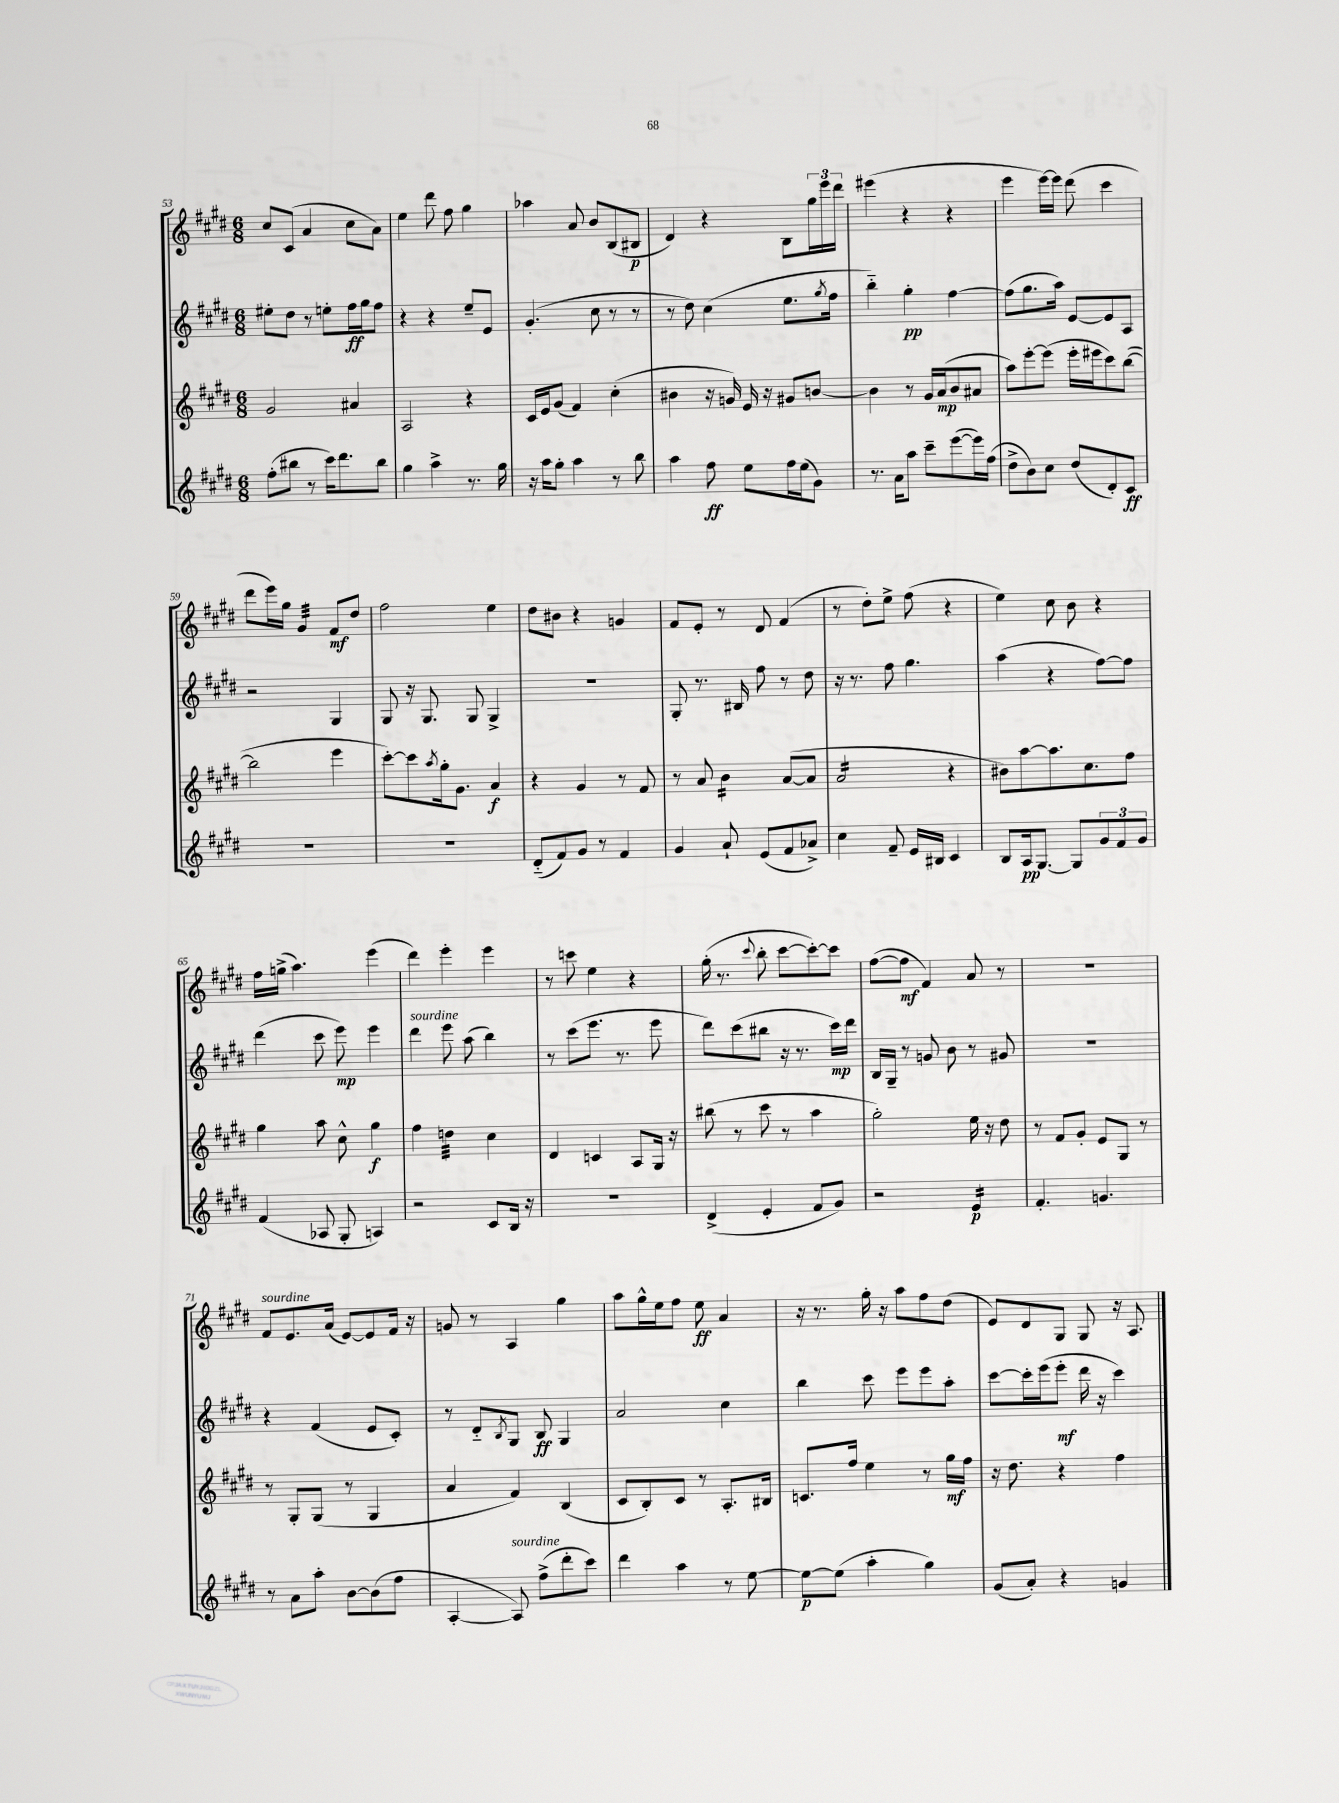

**kern	**dynam	**kern	**dynam	**kern	**dynam	**kern	**dynam
*part4	*part4	*part3	*part3	*part2	*part2	*part1	*part1
*staff4	*staff4	*staff3	*staff3	*staff2	*staff2	*staff1	*staff1
*clefG2	*	*clefG2	*	*clefG2	*	*clefG2	*
*k[f#c#g#d#]	*	*k[f#c#g#d#]	*	*k[f#c#g#d#]	*	*k[f#c#g#d#]	*
*M6/8	*	*M6/8	*	*M6/8	*	*M6/8	*
=53	=53	=53	=53	=53	=53	=53	=53
(8ff#'\L	.	2g#/	.	8ee#X'\L	.	8cc#/L	.
8bb#X\J	.	.	.	8dd#\J	.	(8c#/J	.
8r	.	.	.	8r	.	4a/	.
16ccc#\KL)	.	.	.	8een'\L	.	.	.
8.ddd#\	.	.	.	.	.	.	.
.	.	4a#X/	.	16ff#\L	ff	8cc#\L	.
.	.	.	.	16gg#\J	.	.	.
8bb#\J	.	.	.	8ff#\J	.	8a\J)	.
=54	=54	=54	=54	=54	=54	=54	=54
4gg#\	.	2A/	.	4r	.	4ee\	.
4aa^\	.	.	.	4r	.	8ddd#\	.
.	.	.	.	.	.	8ff#\	.
8.r	.	4r	.	8ee~/L	.	4gg#\	.
.	.	.	.	8e/J	.	.	.
16gg#\	.	.	.	.	.	.	.
=55	=55	=55	=55	=55	=55	=55	=55
16r	.	16c#/LL	.	(4.g#'/	.	4aa-X\	.
16aa\KL	.	16e/J	.	.	.	.	.
8gg#'\J	.	(8g#/J	.	.	.	.	.
4aa\	.	4f#/)	.	.	.	8a/	.
.	.	.	.	8cc#\	.	8b/L	.
8r	.	(4cc#'\	.	8r	.	(8B/	.
8bb\	.	.	.	8r	.	8B#X/J	p
=56	=56	=56	=56	=56	=56	=56	=56
4aa\	.	4b#X\	.	8r	.	4d#/)	.
.	.	.	.	8dd#\)	.	.	.
8ff#\	ff	16r	.	(4cc#\	.	4r	.
.	.	16gn/)	.	.	.	.	.
8ee\L	.	16e/	.	.	.	.	.
.	.	16r	.	.	.	.	.
16ff#\L	.	8g#X/L	.	8.ee\L	.	8B\L	.
(16ee\J	.	.	.	.	.	.	.
8g#\J)	.	[8bn/J	.	.	.	24gg#\L	.
.	.	.	.	.	.	24eee\	.
.	.	.	.	8qgg#/	.	.	.
.	.	.	.	16ff#\Jk	.	.	.
.	.	.	.	.	.	24ddd#\JJ	.
=57	=57	=57	=57	=57	=57	=57	=57
8.r	.	4b\]	.	4bb\)	.	(4eee#X\	.
16a\KL	.	.	.	.	.	.	.
8aa\J	.	8r	.	4gg#'\	pp	4r	.
8ccc#~\L	.	16g#/LL	.	.	.	.	.
.	.	(16a/J	mp	.	.	.	.
([8eee\	.	8b/	.	[4ff#\	.	4r	.
16eee\L])	.	8a#X/J	.	.	.	.	.
(16ff#\JJ	.	.	.	.	.	.	.
=58	=58	=58	=58	=58	=58	=58	=58
8dd#^\L	.	8aa\L)	.	(8ff#\L]	.	4eee\	.
8b\)	.	[8eee'\	.	8.gg#\	.	.	.
8cc#\J	.	(8eee\J]	.	.	.	[16eee\LL)	.
.	.	.	.	16aa\Jk)	.	16eee\JJ]	.
(8dd#/L	.	16eee'\LL	.	[8e/L	.	(8ddd#\	.
.	.	16eee#X\J	.	.	.	.	.
8d#'/)	.	8ccc#\)	.	8e/]	.	4ccc#\	.
8c#/J	ff	([8bb\J	.	8A/J	.	.	.
!!LO:LB:g=z
=59	=59	=59	=59	=59	=59	=59	=59
2.r	.	2bb\]	.	2r	.	8ddd#\L	.
.	.	.	.	.	.	16eee\L)	.
.	.	.	.	.	.	16gg#\JJ	.
*	*	*	*	*	*	*tremolo	*
.	.	.	.	.	.	32g#/LLL	.
.	.	.	.	.	.	32g#/	.
.	.	.	.	.	.	32g#/	.
.	.	.	.	.	.	32g#/	.
.	.	.	.	.	.	32g#/	.
.	.	.	.	.	.	32g#/	.
.	.	.	.	.	.	32g#/	.
.	.	.	.	.	.	32g#/JJJ	.
*	*	*	*	*	*	*Xtremolo	*
.	.	4eee\	.	4G#/	.	8f#/L	mf
.	.	.	.	.	.	8dd#/J	.
=60	=60	=60	=60	=60	=60	=60	=60
2.r	.	[8ccc#'\L)	.	8G#/	.	2ff#\	.
.	.	8ccc#\]	.	16r	.	.	.
.	.	.	.	8.G#/	.	.	.
.	.	8qaa/	.	.	.	.	.
.	.	16gg#'\k	.	.	.	.	.
.	.	8.g#\J	.	.	.	.	.
.	.	.	.	8G#/	.	.	.
.	.	4a/	f	4G#^/	.	4ee\	.
=61	=61	=61	=61	=61	=61	=61	=61
(8d#/L	.	4r	.	2.r	.	8dd#\L	.
8f#/)	.	.	.	.	.	8b#X\J	.
8g#/J	.	4g#/	.	.	.	4r	.
8r	.	.	.	.	.	.	.
4f#/	.	8r	.	.	.	4gn/	.
.	.	8f#/	.	.	.	.	.
=62	=62	=62	=62	=62	=62	=62	=62
4g#/	.	8r	.	8G#'/	.	8f#/L	.
.	.	8a/	.	8.r	.	8e'/J	.
*	*	*tremolo	*	*	*	*	*
8a`/	.	16b\LL	.	.	.	8r	.
.	.	16b\	.	16B#X/	.	.	.
(8e/L	.	16b\	.	8ff#\	.	8d#/	.
.	.	16b\JJ	.	.	.	.	.
*	*	*Xtremolo	*	*	*	*	*
8f#/	.	([8a/L	.	8r	.	(4f#/	.
8a-X^/J)	.	8a/J]	.	8dd#\	.	.	.
=63	=63	=63	=63	=63	=63	=63	=63
*	*	*tremolo	*	*	*	*	*
4cc#\	.	16a/LL	.	16r	.	8r	.
.	.	16a/	.	8.r	.	.	.
.	.	16a/	.	.	.	8dd#'\L)	.
.	.	16a/	.	.	.	.	.
8f#~/	.	16a/	.	8ff#\	.	8ee^\J	.
.	.	16a/	.	.	.	.	.
16e/LL	.	16a/	.	4.gg#\	.	(8ff#\	.
16B#X/JJ	.	16a/JJ	.	.	.	.	.
*	*	*Xtremolo	*	*	*	*	*
4c#/	.	4r	.	.	.	4r	.
=64	=64	=64	=64	=64	=64	=64	=64
8B/L	.	8b#X\L)	.	(4aa\	.	4ee\)	.
16A/k	pp	[8aa\	.	.	.	.	.
[8.G#/J	.	.	.	.	.	.	.
.	.	8.aa\]	.	4r	.	8cc#\	.
8G#/L]	.	.	.	.	.	8b\	.
.	.	8.cc#\	.	.	.	.	.
12g#/	.	.	.	[8ff#\L)	.	4r	.
12f#/	.	.	.	.	.	.	.
.	.	8ff#\J	.	8ff#\J]	.	.	.
12g#/J	.	.	.	.	.	.	.
!!LO:LB:g=z
=65	=65	=65	=65	=65	=65	=65	=65
(4f#/	.	4gg#\	.	(4ddd#\	.	16ff#\LL	.
.	.	.	.	.	.	(16ggn^\JJ	.
.	.	.	.	.	.	4.aa\)	.
8A-X/	.	8aa\	.	8ccc#\	.	.	.
8G#'/	.	8cc#^^\	.	8eee\)	mp	.	.
4An/)	.	4gg#\	f	4eee\	.	(4eee\	.
=66	=66	=66	=66	=66	=66	=66	=66
!	!	!	!	!LO:TX:a:i:t=sourdine	!	!	!
2r	.	4ff#\	.	4ddd#\	.	4ddd#\)	.
*	*	*tremolo	*	*	*	*	*
.	.	32ddn\LLL	.	8eee\	.	4eee'\	.
.	.	32ddn\	.	.	.	.	.
.	.	32ddn\	.	.	.	.	.
.	.	32ddn\	.	.	.	.	.
.	.	32ddn\	.	(8aa\	.	.	.
.	.	32ddn\	.	.	.	.	.
.	.	32ddn\	.	.	.	.	.
.	.	32ddn\JJJ	.	.	.	.	.
*	*	*Xtremolo	*	*	*	*	*
8c#/L	.	4cc#\	.	4bb\)	.	4eee\	.
16B/Jk	.	.	.	.	.	.	.
16r	.	.	.	.	.	.	.
=67	=67	=67	=67	=67	=67	=67	=67
2.r	.	4d#/	.	8r	.	8r	.
.	.	.	.	(8ccc#\L	.	8cccn\	.
.	.	4cn/	.	8.eee\J	.	4ee\	.
.	.	.	.	8.r	.	.	.
.	.	8A/L	.	.	.	4r	.
.	.	16G#/Jk	.	8eee\	.	.	.
.	.	16r	.	.	.	.	.
=68	=68	=68	=68	=68	=68	=68	=68
(4d#^/	.	(8bb#X\	.	8ddd#\L)	.	(16gg#'\	.
.	.	.	.	.	.	8.r	.
.	.	8r	.	(8ccc#\	.	.	.
.	.	.	.	.	.	8qqccc#/	.
4e'/	.	8ccc#\	.	8bb#X\J	.	8bb'\	.
.	.	8r	.	16r	.	[8ccc#\L	.
.	.	.	.	8.r	.	.	.
8f#/L	.	4aa\	.	.	.	8ccc#'\_)	.
8g#/J)	.	.	.	16ccc#\LL)	mp	8ccc#\J]	.
.	.	.	.	16ddd#\JJ	.	.	.
=69	=69	=69	=69	=69	=69	=69	=69
2r	.	2gg#'\)	.	16B/LL	.	([8ff#\L	.
.	.	.	.	16G#~/JJ	.	.	.
.	.	.	.	8r	.	8ff#\J]	mf
.	.	.	.	8gn/	.	4f#/)	.
.	.	.	.	8b\	.	.	.
*tremolo	*	*	*	*	*	*	*
16e/LL	p	16ee\	.	8r	.	8a/	.
16e/	.	16r	.	.	.	.	.
16e/	.	8dd#\	.	8g#X/	.	8r	.
16e/JJ	.	.	.	.	.	.	.
*Xtremolo	*	*	*	*	*	*	*
=70	=70	=70	=70	=70	=70	=70	=70
4.f#'/	.	8r	.	2.r	.	2.r	.
.	.	8f#/L	.	.	.	.	.
.	.	8g#'/J	.	.	.	.	.
4.gn/	.	8e/L	.	.	.	.	.
.	.	8G#/J	.	.	.	.	.
.	.	8r	.	.	.	.	.
!!LO:LB:g=z
=71	=71	=71	=71	=71	=71	=71	=71
!	!	!	!	!	!	!LO:TX:a:i:t=sourdine	!
8r	.	8r	.	4r	.	8f#/L	.
8a\L	.	8G#'/L	.	.	.	8.e/	.
8aa'\J	.	(8G#/J	.	(4f#/	.	.	.
.	.	.	.	.	.	(16a/Jk	.
[8b\L	.	8r	.	.	.	[8e/L)	.
(8b\]	.	4G#/	.	8e/L	.	8e/]	.
8ff#\J	.	.	.	8c#'/J)	.	16f#/Jk	.
.	.	.	.	.	.	16r	.
=72	=72	=72	=72	=72	=72	=72	=72
[4A'/	.	4a/	.	8r	.	8gn/	.
.	.	.	.	8d#/L	.	8r	.
.	.	.	.	8qB/	.	.	.
!LO:TX:a:i:t=sourdine	!	!	!	!	!	!	!
8A/])	.	4f#/)	.	8G#/J	.	4A/	.
(8ff#^\L	.	.	.	8B/	ff	.	.
8ddd#'\	.	(4B/	.	4G#/	.	4gg#\	.
8ccc#\J)	.	.	.	.	.	.	.
=73	=73	=73	=73	=73	=73	=73	=73
4ddd#\	.	8c#/L	.	2a/	.	8aa\L	.
.	.	8B'/)	.	.	.	16gg#^^\L	.
.	.	.	.	.	.	16ee\J	.
4aa\	.	8c#/J	.	.	.	8ff#\J	.
.	.	8r	.	.	.	8ee\	ff
8r	.	8.A'/L	.	4cc#\	.	4a/	.
[8ee\	.	.	.	.	.	.	.
.	.	16B#X/Jk	.	.	.	.	.
=74	=74	=74	=74	=74	=74	=74	=74
8ee\L_	p	8.cn/L	.	4bb\	.	16r	.
.	.	.	.	.	.	8.r	.
(8ee\J]	.	.	.	.	.	.	.
.	.	16ff#/Jk	.	.	.	.	.
4aa'\	.	4ee\	.	8ccc#\	.	16gg#'\	.
.	.	.	.	.	.	16r	.
.	.	.	.	8eee\L	.	8aa\L	.
4gg#\)	.	8r	.	8eee\	.	8ff#\	.
.	.	16gg#\LL	mf	8aa'\J	.	(8dd#\J	.
.	.	16ff#\JJ	.	.	.	.	.
=75	=75	=75	=75	=75	=75	=75	=75
(8g#/L	.	16r	.	[8ccc#\L	.	8e/L)	.
.	.	8.dd#\	.	.	.	.	.
8a'/J)	.	.	.	16ccc#'\L]	.	8d#/	.
.	.	.	.	(16eee\J	.	.	.
4r	.	4r	.	8eee'\J	mf	8G#/J	.
.	.	.	.	16ddd#\	.	8G#/	.
.	.	.	.	16r	.	.	.
4gn/	.	4ff#\	.	4ccc#\)	.	16r	.
.	.	.	.	.	.	8.A/	.
==	==	==	==	==	==	==	==
*-	*-	*-	*-	*-	*-	*-	*-
